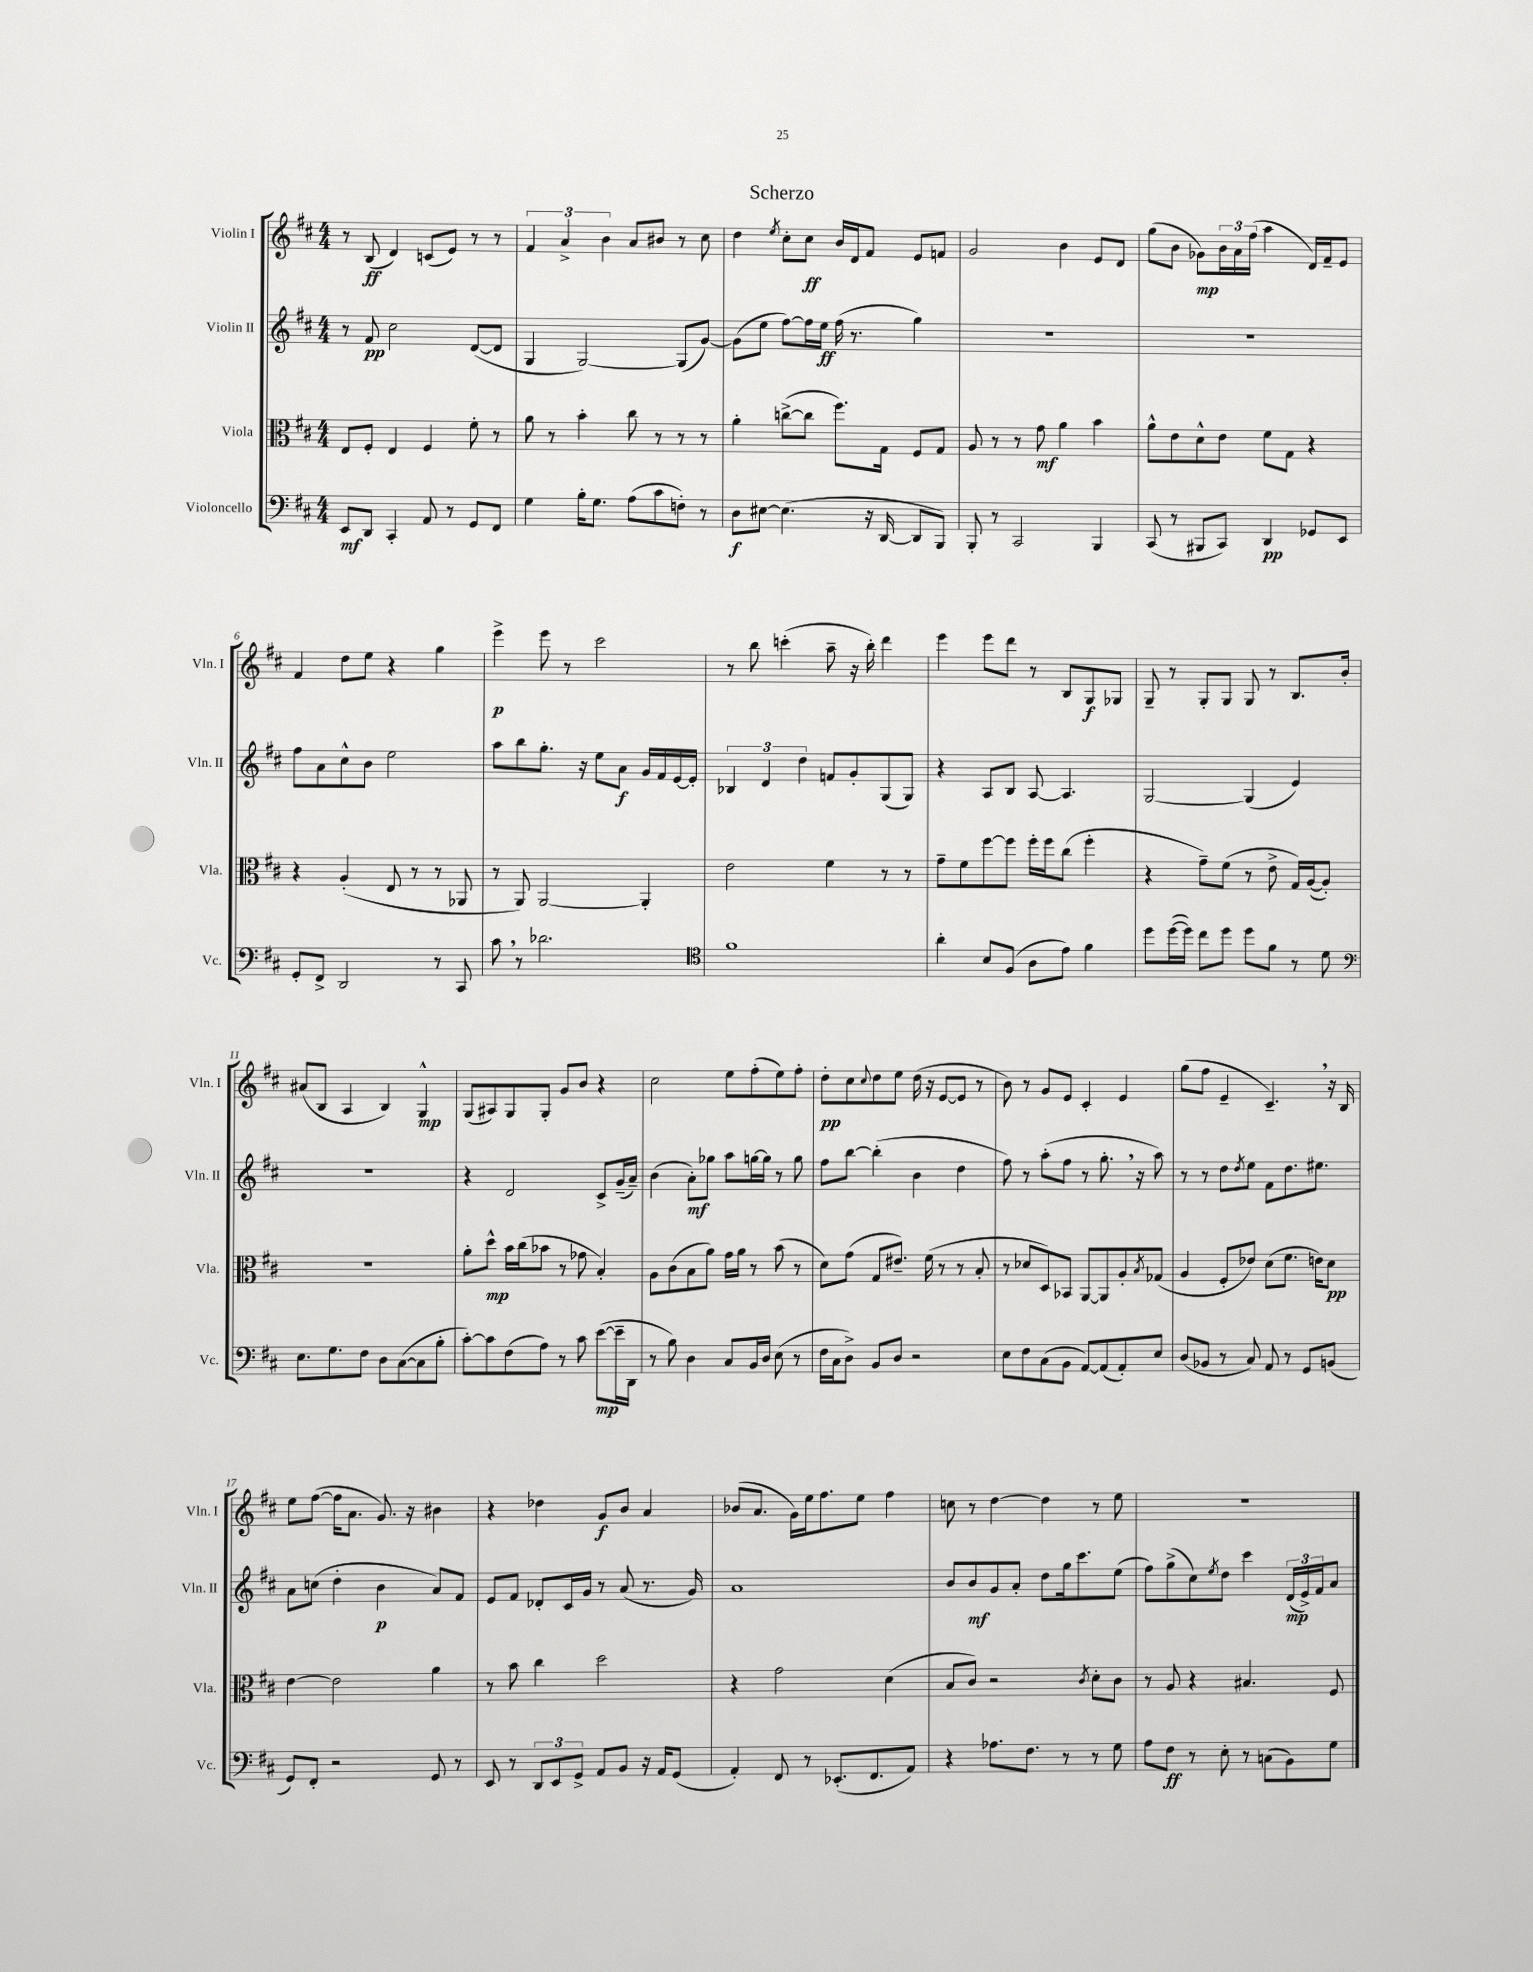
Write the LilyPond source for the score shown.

\header { title = "Scherzo" }
<<
\new StaffGroup <<
\new Staff = "s0" \with { instrumentName = "Violin I" shortInstrumentName = "Vln. I" } {
    \clef treble \key d \major \numericTimeSignature \time 4/4
    r8 b8\ff( d'4) c'8( e'8) r8 r8 |
    \tuplet 3/2 { fis'4 a'4-> b'4 } a'8 bis'8 r8 cis''8 |
    d''4 \acciaccatura { e''8 } cis''8-. cis''8\ff b'16 d'16 fis'8 e'8 f'8 |
    g'2 b'4 e'8 d'8 |
    g''8( b'8 ges'8\mp) \tuplet 3/2 { b'16 a'16 fis''16( } a''4 d'16) fis'16-- e'8 |
    fis'4 d''8 e''8 r4 g''4 |
    e'''4->\p e'''8 r8 cis'''2 |
    r8 b''8 c'''4-.( a''8-- r16 b''16-.) d'''4 |
    e'''4 e'''8 d'''8 r8 b8 g8\f ges8 |
    g8-- r8 g8-. g8 g8 r8 b8. b'16-. |
    ais'8( b8 a4 b4) g4-^\mp |
    g8( ais8) g8 g8-. g'8 b'8 r4 |
    cis''2 e''8 fis''8-.( e''8) fis''8-. |
    d''8-.\pp cis''8 \appoggiatura { cis''8 } d''8 e''8 d''16( r16 e'8~ e'8 r8 |
    b'8) r8 g'8 e'8 cis'4-. e'4 |
    g''8( fis''8 e'4-- cis'4.--) \breathe r16 b16 |
    e''8 fis''8~( fis''16 a'8. g'8.) r16 bis'4 |
    r4 des''4 g'8\f b'8 a'4 |
    bes'8( a'8. g'16) e''16 fis''8. e''8 fis''4 |
    c''8 r8 d''4~ d''4 r8 e''8 |
    R1 \bar "|." |
}
\new Staff = "s1" \with { instrumentName = "Violin II" shortInstrumentName = "Vln. II" } {
    \clef treble \key d \major \numericTimeSignature \time 4/4
    r8 fis'8\pp cis''2 d'8~( d'8 |
    g4 g2~) g8( g'8~) |
    g'8( e''8 fis''8~) fis''16 e''16\ff fis''16( r8. g''4) |
    R1 |
    R1 |
    fis''8 a'8 cis''8-^ b'8 e''2 |
    a''8 b''8 g''8.-. r16 e''8 a'8\f g'16 fis'16 e'16~ e'16-. |
    \tuplet 3/2 { bes4 d'4 d''4 } f'8 g'8-. g8( g8) |
    r4 a8 b8 a8~ a4. |
    g2~ g4( e'4) |
    R1 |
    r4 d'2 cis'8-> g'16--( a'16--) |
    b'4( a'8-.\mf) ges''8 a''8 g''16~ g''16 r8 g''8 |
    fis''8 b''8~ b''4-.( b'4 d''4 |
    fis''8) r8 a''8-.( fis''8 r8 g''8.-. \breathe r16 a''8) |
    r8 r8 d''8 \acciaccatura { d''8 } e''8 fis'8 d''8. eis''8. |
    a'8 c''8( d''4-. b'4\p a'8) fis'8 |
    e'8 fis'8 des'8-. cis'16 g'16 r8 a'8( r8. g'16) |
    a'1 |
    b'8 b'8\mf g'8 a'8-. d''8 g''16 cis'''8. e''8( |
    fis''8) g''8->( cis''8) \acciaccatura { e''8 } d''8 cis'''4 \tuplet 3/2 { d'16\mp( e'16->) fis'16 } a'8 \bar "|." |
}
\new Staff = "s2" \with { instrumentName = "Viola" shortInstrumentName = "Vla." } {
    \clef alto \key d \major \numericTimeSignature \time 4/4
    e8 fis8-. e4 fis4 fis'8-. r8 |
    a'8 r8 b'4-. cis''8 r8 r8 r8 |
    a'4-. c''8~->( c''8 fis''8.) g16 fis8 g8 |
    a8 r8 r8 g'8\mf a'4 b'4 |
    a'8-^ e'8 d'8-^ e'8 fis'8 g8 r4 |
    r4 a4-.( e8 r8 r8 aes,8 |
    r8 a,8) a,2~ a,4-. |
    e'2 fis'4 r8 r8 |
    g'8-- fis'8 fis''8~ fis''8 fis''16-. fis''16 cis''8( fis''4-. |
    r4 g'8--) fis'8( r8 e'8-> g16) a16~( a8-.) |
    R1 |
    a'8-. d''8-^\mp b'16 cis''16( bes'8 r8 ges'8 b4-.) |
    a8 cis'8( b8 a'8) g'16 a'16 r8 b'8( r8 |
    d'8) g'8( g8 eis'8.--) fis'16( r8 r8 b8-. |
    r8 des'8 d8) bes,8 a,8~ a,8 a8-. \acciaccatura { b8 } ges8( |
    a4 fis8-. ees'8) d'8( fis'8. e'16) d'8\pp |
    e'4~ e'2 a'4 |
    r8 b'8 cis''4 d''2 |
    r4 g'2 d'4( |
    b8 cis'8) r2 \acciaccatura { cis'8 } d'8-. cis'8 |
    r8 a8 r4 bis4. fis8 \bar "|." |
}
\new Staff = "s3" \with { instrumentName = "Violoncello" shortInstrumentName = "Vc." } {
    \clef bass \key d \major \numericTimeSignature \time 4/4
    e,8\mf d,8 cis,4-. a,8 r8 g,8 fis,8 |
    g4 b16-. g8. a8( cis'8 f8-.) r8 |
    d8\f eis8~ eis4.( r16 d,16~ d,8 b,,8) |
    b,,8-. r8 cis,2 b,,4 |
    cis,8( r8 bis,,8 cis,8) d,4\pp ges,8 e,8 |
    g,8-. fis,8-> d,2 r8 cis,8 |
    cis'8 \breathe r8 des'2. |
    \clef tenor fis'1 |
    a'4-. b8 fis8( a8 e'8) fis'4 |
    d''8 d''16~( d''16) cis''8 d''8 d''8 fis'8 r8 d'8 |
    \clef bass e8. g8. fis8 d8 cis8~( cis8 b8-. |
    cis'8~-.) cis'8 fis8( a8) r8 cis'8 e'8~\mp( e'16-- d,16 |
    r8 b8) d4 cis8 b,16 d16 e8( r8 |
    fis16 cis16 d8->) b,8 d8 r2 |
    e8 fis8 cis8( b,8 a,8~) a,8( a,8-.) e8 |
    d8( bes,8 r8 cis8) a,8 r8 g,8 b,8( |
    g,8) fis,8-. r2 g,8 r8 |
    e,8 r8 \tuplet 3/2 { d,8 e,8 g,8-> } a,8 b,8 r16 a,16 g,8( |
    a,4-.) fis,8 r8 ees,8.-.( fis,8. a,8) |
    r4 aes8. fis8. r8 r8 g8 |
    a8 fis8\ff r8 e8-. r8 c8( b,8) g8 \bar "|." |
}
>>
>>
